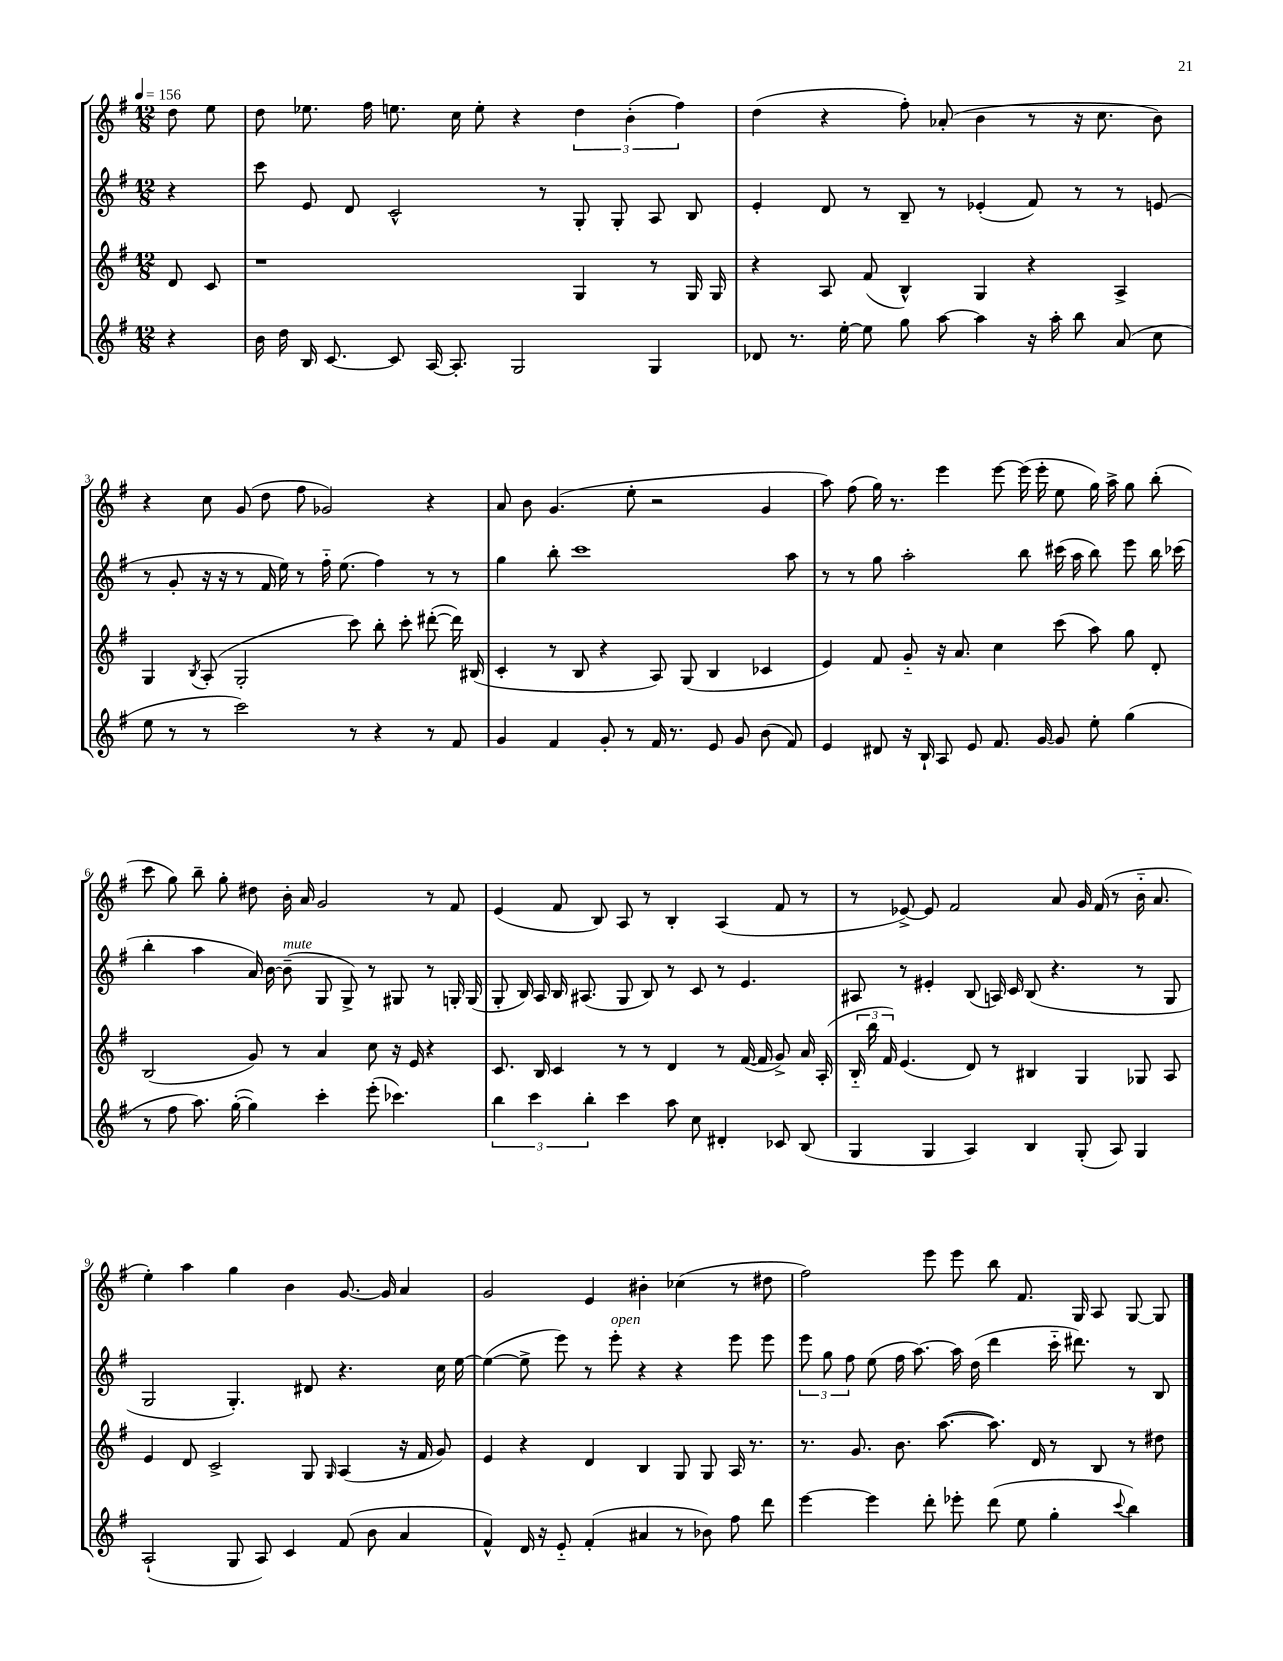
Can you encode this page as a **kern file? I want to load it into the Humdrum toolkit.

**kern	**kern	**kern	**kern
*staff4	*staff3	*staff2	*staff1
*clefG2	*clefG2	*clefG2	*clefG2
*k[f#]	*k[f#]	*k[f#]	*k[f#]
*M12/8	*M12/8	*M12/8	*M12/8
*MM156	*MM156	*MM156	*MM156
4r	8d	4r	8dd
.	8c	.	8ee
=	=	=	=
16b	1r	8ccc	8dd
16dd	.	.	.
16B	.	8e	8.ee-
[8.c	.	.	.
.	.	8d	.
.	.	.	16ff#
8c]	.	2c^^	8.ee
[16A	.	.	.
8.A']	.	.	16cc
.	.	.	8ee'
2G	.	.	4r
.	.	8r	.
.	4G	8G'	6dd
.	.	8G'	.
.	.	.	(6b'
4G	8r	8A	.
.	.	.	6ff#)
.	16G	8B	.
.	16G	.	.
=	=	=	=
8d-	4r	4e'	(4dd
8.r	.	.	.
.	8A	8d	4r
[16ee'	.	.	.
8ee]	(8f#	8r	.
8gg	4B^^)	8B~	8ff#')
[8aa	.	8r	(8a-'
4aa]	4G	(4e-'	4b
16r	4r	8f#)	8r
16aa'	.	.	.
8bb	.	8r	16r
.	.	.	8.cc
(8a	4A^	8r	.
8cc	.	(8e	8b)
=	=	=	=
8ee	4G	8r	4r
8r	.	8g'	.
.	8qB	.	.
8r	(8A'	16r	8cc
.	.	16r	.
2ccc)	2G'	8r	(8g
.	.	16f#	8dd
.	.	16ee)	.
.	.	8r	8ff#
.	.	16ff#'~	2g-)
.	.	(8.ee	.
8r	8ccc)	.	.
4r	8bb'	4ff#)	.
.	8ccc'	.	.
8r	([8ddd#'	8r	4r
8f#	16ddd#])	8r	.
.	(16B#	.	.
=	=	=	=
4g	4c'	4gg	8a
.	.	.	8b
4f#	8r	8bb'	(4.g
.	8B	1ccc	.
8g'	4r	.	.
8r	.	.	8ee'
16f#	8A)	.	2r
8.r	.	.	.
.	(8G	.	.
8e	4B	.	.
8g	.	.	.
(8b	4c-	.	4g
8f#)	.	8aa	.
=	=	=	=
4e	4e)	8r	8aa)
.	.	8r	(8ff#
8d#	8f#	8gg	16gg)
.	.	.	8.r
16r	8g'~	2aa'	.
16B`	.	.	.
8A	16r	.	4eee
.	8.a	.	.
8e	.	.	.
8.f#	4cc	.	[8eee
.	.	8bb	(16eee]
[16g	.	.	16eee'
8g]	(8ccc	(16ccc#	8ee
.	.	16aa	.
8ee'	8aa)	8bb)	16gg)
.	.	.	16aa^
(4gg	8gg	8eee	8gg
.	8d'	16bb	(8bb'
.	.	(16ccc-	.
=	=	=	=
8r	(2B	4bb'	8ccc
8ff#	.	.	8gg)
8.aa)	.	4aa	8bb~
.	.	.	8gg'
([16gg'	.	.	.
4gg])	8g)	16a)	8dd#
.	.	[16b	.
.	8r	(8b~]	16b'
.	.	.	16a
4ccc'	4a	8G	2g
.	.	8G^)	.
(8eee'	8cc	8r	.
4.ccc-)	16r	8G#	.
.	16e	.	.
.	4r	8r	8r
.	.	16G'	8f#
.	.	(16G	.
=	=	=	=
6bb	8.c	8G'	(4e
.	.	16B)	.
6ccc	.	.	.
.	16B	16A	.
.	4c	16B	8f#
.	.	(8.A#	.
6bb'	.	.	.
.	.	.	8B)
4ccc	8r	8G	8A
.	8r	8B)	8r
8aa	4d	8r	4B'
8cc	.	8c	.
4d#'	8r	8r	(4A
.	([16f#	4.e	.
.	16f#]	.	.
8c-	8g^)	.	8f#
(8B	16a	.	8r
.	(16A'	.	.
=	=	=	=
4G	24B'~	8A#	8r
.	24bb	.	.
.	24f#)	.	.
.	(4.e	8r	[8e-^)
4G	.	4e#'	8e-]
.	.	.	2f#
4A)	8d)	(8B	.
.	8r	16A)	.
.	.	16c	.
4B	4B#	(8B	.
.	.	4.r	8a
(8G'	4G	.	16g
.	.	.	(16f#
8A)	.	.	8r
4G	8G-	8r	16b'~
.	.	.	8.a
.	8A	8G	.
=	=	=	=
(2A`	4e	2G	4ee')
.	8d	.	4aa
.	2c^	.	.
8G	.	4.G')	4gg
8A)	.	.	.
4c	.	.	4b
.	8G	8d#	.
.	16qqG	.	.
(8f#	(4A	4.r	[8.g
8b	.	.	.
.	.	.	16g]
4a	16r	.	4a
.	16f#	.	.
.	8g)	16cc	.
.	.	[16ee	.
=	=	=	=
4f#^^)	4e	(4ee_	2g
16d	4r	8ee^]	.
16r	.	.	.
8e'~	.	8eee)	.
(4f#'	4d	8r	4e
.	.	8eee'	.
4a#	4B	4r	4b#'
8r	8G	4r	(4cc-
8b-)	8G	.	.
8ff#	16A	8eee	8r
.	8.r	.	.
8ddd	.	8eee	8dd#
=	=	=	=
[4eee	8.r	12eee	2ff#)
.	.	12gg	.
.	.	12ff#	.
.	8.g	.	.
4eee]	.	(8ee	.
.	8.b	16ff#	.
.	.	[8.aa)	.
8ddd'	.	.	8eee
.	([8.aa	.	.
8eee-'	.	16aa]	8eee
.	.	(16dd	.
(8ddd	8.aa])	4ddd	8bb
8ee	.	.	8.f#
.	16d	.	.
4gg'	8r	16ccc'~	.
.	.	8.ddd#)	16G
.	8B	.	8A
8qqccc	.	.	.
4bb)	8r	8r	[8G
.	8dd#	8B	8G]
==	==	==	==
*-	*-	*-	*-
